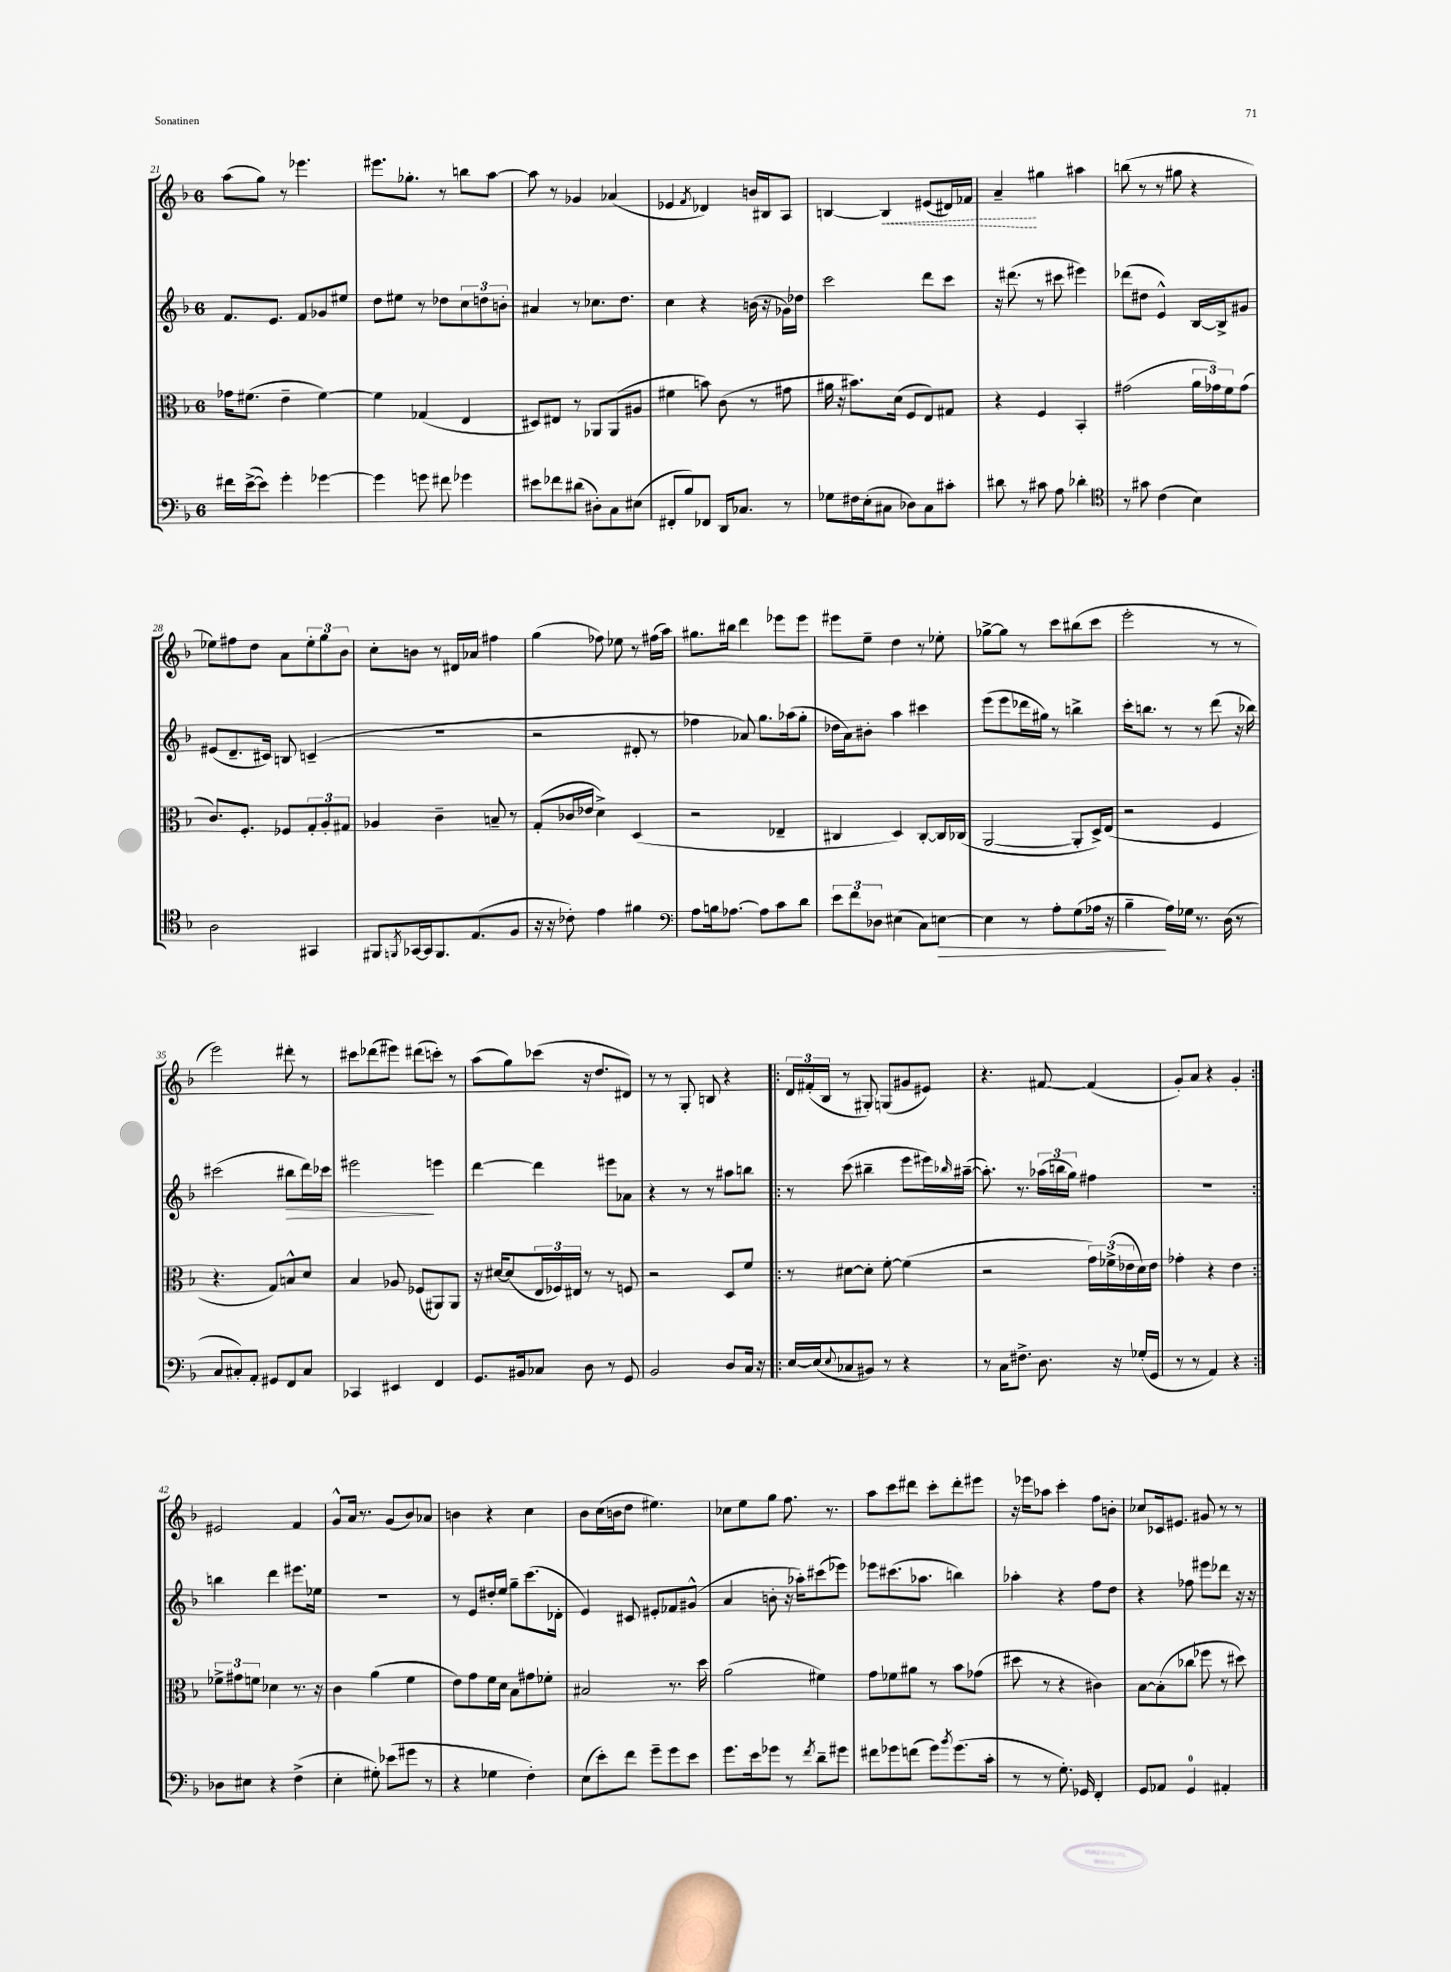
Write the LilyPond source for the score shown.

<<
\new StaffGroup <<
\new Staff = "s0" {
    \clef treble \key f \major \once \override Staff.TimeSignature.style = #'single-digit \time 6/8
    a''8( g''8) r8 ees'''4. |
    eis'''8. ges''8.-. r8 b''8 a''8~ |
    a''8 r8 ges'4 aes'4( |
    ees'4 \acciaccatura { f'8 } des'4) b'16 bis16 a8 |
    b4~ \once \override Hairpin.style = #'dashed-line b4\< eis'8( dis'16) fes'16 |
    a'4--\! gis''4 ais''4 |
    b''8( r8 r8 gis''8 r4 |
    ees''8) fis''8 d''8 a'8 \tuplet 3/2 { ees''8-. g''8 bes'8 } |
    c''8-. b'8 r8 dis'16 aes'16 fis''4 |
    g''4( fes''8) ees''8 r8 fis''16( a''16) |
    gis''8. bis''16 d'''4 ees'''8 ees'''8 |
    eis'''8 e''8-- d''4 r8 ees''8-. |
    ges''8~-> ges''8 r8 c'''8 bis''8( c'''8 |
    e'''2-. r8 r8 |
    e'''2) dis'''8-. r8 |
    cis'''8 des'''8( eis'''8) dis'''8( c'''8-.) r8 |
    a''8( g''8) ces'''8( r16 d''8. dis'8) |
    r8 r8 g8-. b8 r4 |
    \repeat volta 2 { \tuplet 3/2 { d'16 fis'16-.( bes16 } r8 gis8-.) g8( gis'8 eis'8) |
    r4. fis'8~ fis'4( |
    g'8-.) a'8 r4 g'4-. | }
    eis'2 f'4 |
    g'8-^ a'16 r8. g'8( bes'8) aes'8 |
    b'4 r4 c''4 |
    bes'8 c''16( b'16 d''8 eis''4.) |
    ces''8 e''8 g''8 f''8. r8. |
    a''8 c'''8 dis'''8 c'''8-. dis'''8-. eis'''8 |
    r16 ees'''16 aes''8 c'''4-. f''8 b'8-. |
    ces''8 ces'16 eis'8. gis'8 r8 r8 \bar "|." |
}
\new Staff = "s1" {
    \clef treble \key f \major \once \override Staff.TimeSignature.style = #'single-digit \time 6/8
    f'8. e'8. f'8 ges'8 eis''8 |
    d''8 eis''8 r8 des''8 \tuplet 3/2 { c''8 d''8 b'8-. } |
    ais'4 r8 ces''8. d''8. |
    c''4 r4 b'16( r16 ges'16) des''16 |
    c'''2 d'''8 c'''8 |
    r16 dis'''8.( r8 cis'''8 eis'''4) |
    des'''8( dis''8 e'4-^) bes16~ bes16-> gis'8 |
    eis'8( d'8.-- cis'16) b8 c'4--( |
    R2. |
    r2 dis'8-. r8 |
    fes''4 aes'8) g''8. aes''16( g''8-. |
    des''16 a'16) bis'8-. a''4 cis'''4 |
    e'''8( e'''8 des'''16 gis''16) r8 b''4-> |
    c'''16-. b''8. r8 r8 d'''8( r16 bes''16) |
    cis'''2( bis''8\> d'''16) ces'''16 |
    eis'''2\! e'''4 |
    d'''4~ d'''4 eis'''8 aes'8 |
    r4 r8 r8 ais''8 b''8 |
    \repeat volta 2 { r8 c'''8( bis''4-- e'''8 eis'''16) \grace { bes''16 } ais''16~--( |
    ais''8.-.) r8. \tuplet 3/2 { aes''16( b''16 g''16) } fis''4 |
    R2. | }
    b''4 d'''4 eis'''8. ees''16 |
    R2. |
    r8 e'8 dis''16-. e''16 g''8-- c'''8.( des'16-. |
    e'4) cis'8 eis'8-. fes'8 gis'8-^( |
    a'4 b'8-. r16 aes''16-.) cis'''8( ees'''8) |
    ees'''8 cis'''8.( aes''8. b''4) |
    aes''4-. r4 f''8 d''8 |
    r4 fes''8 eis'''8 des'''8 r16 r16 \bar "|." |
}
\new Staff = "s2" {
    \clef alto \key f \major \once \override Staff.TimeSignature.style = #'single-digit \time 6/8
    ges'16 fis'8.( e'4-- fis'4~) |
    fis'4 ges4( e4 |
    dis8) eis8 r8 aes,8 aes,8( ais8 |
    fis'4 b'8) c'8( r8 gis'8 |
    ais'16 r16 bis'8.) d'16( f8 e8) gis8 |
    r4 f4 bes,4-. |
    gis'2( \tuplet 3/2 { a'16 ges'16) f'16 } ges'8( |
    c'8.) f8.-. fes8 \tuplet 3/2 { g8-. a8-. gis8 } |
    aes4 c'4-- b8-- r8 |
    g8-.( ces'16 ees'16 d'4->) d4( |
    r2 ees4-- |
    cis4 d4) cis8~-. cis16 ces16( |
    a,2~ a,8-. d16->) e16( |
    r2 f4 |
    r4. g8) b8-^ d'8 |
    bes4 aes8 fes8( ais,8) ais,8 |
    r16 dis'16~ dis'8( \tuplet 3/2 { e16 fes16) eis16 } r8 r8 f8 |
    r2 d8 f'8 |
    \repeat volta 2 { r8 dis'8~ dis'8-. f'8~-. f'4( |
    r2 \tuplet 3/2 { g'16) fes'16->( ees'16 } d'16) ees'16 |
    ges'4-. r4 e'4 | }
    \tuplet 3/2 { fes'8-> gis'8 f'8 } des'4 r8. r16 |
    c'4 a'4( f'4 |
    e'8) g'8 f'16 d'16 bes8 gis'8 fes'8-. |
    bis2 r8. d''16 |
    a'2( fis'4) |
    g'8 fes'8 ais'8 r8 bes'8 ges'8( |
    dis''8 r8 r4 cis'4) |
    bes8~ bes8-.( ces''8 fes''8 r8 dis''8) \bar "|." |
}
\new Staff = "s3" {
    \clef bass \key f \major \once \override Staff.TimeSignature.style = #'single-digit \time 6/8
    fis'16 e'16~->( e'8) g'4-. ges'4~ |
    ges'4 g'8 fis'8 ges'4 |
    eis'8 fes'8 dis'8( dis8-.) c8 eis8( |
    fis,8-. bes8) fes,8 d,16 ces8. r8 |
    ges8 fis16 e16-.( cis8 des8) cis8 cis'8-. |
    dis'8 r8 cis'8 a8 des'4-. |
    \clef tenor r8 gis'8 c'4( bes4) |
    a2 gis,4 |
    fis,8 \acciaccatura { f,8 } ges,16~ ges,16 f,8. e8.( f8 |
    r16 r16 ces'8-.) e'4 fis'4 |
    \clef bass a8 b16 aes8.~ aes8 c'8 d'8 |
    \tuplet 3/2 { e'8 f'8 des8 } eis4( c8) e8~\> |
    e4 r8 a8-. g8( aes16 r16 |
    bes4--\! a16) ges16 r8. d16( r8 |
    c8 cis8-.) a,8-. gis,8 f,8 cis8 |
    ces,4 eis,4 f,4 |
    g,8. bis,16 ces8 d8 r8 g,8 |
    bes,2 d8 c16 r16 |
    \repeat volta 2 { e16~ e16( \appoggiatura { e8 } ces8 bis,8) r8 r4 |
    r8 c16 fis8.-> d8. r16 ges16-.( g,16 |
    r8 r8 a,4) r4 | }
    des8 eis8 r4 f4->( |
    e4-. gis8-.) ees'8( gis'8 r8 |
    r4 ges4 f4-.) |
    e8( e'8-.) f'8 g'8-- g'8 e'8 |
    g'8. e'16 ges'8 r8 \acciaccatura { f'8 } d'8-- gis'8 |
    fis'8 ges'8 f'8( ges'8) \acciaccatura { bes'8 } ges'8.( c'16-. |
    r8 r8 g8.-.) ges,16 f,4-. |
    g,8 aes,8 g,4-0 ais,4-. \bar "|." |
}
>>
>>
\layout { \context { \Score currentBarNumber = #21 } }
